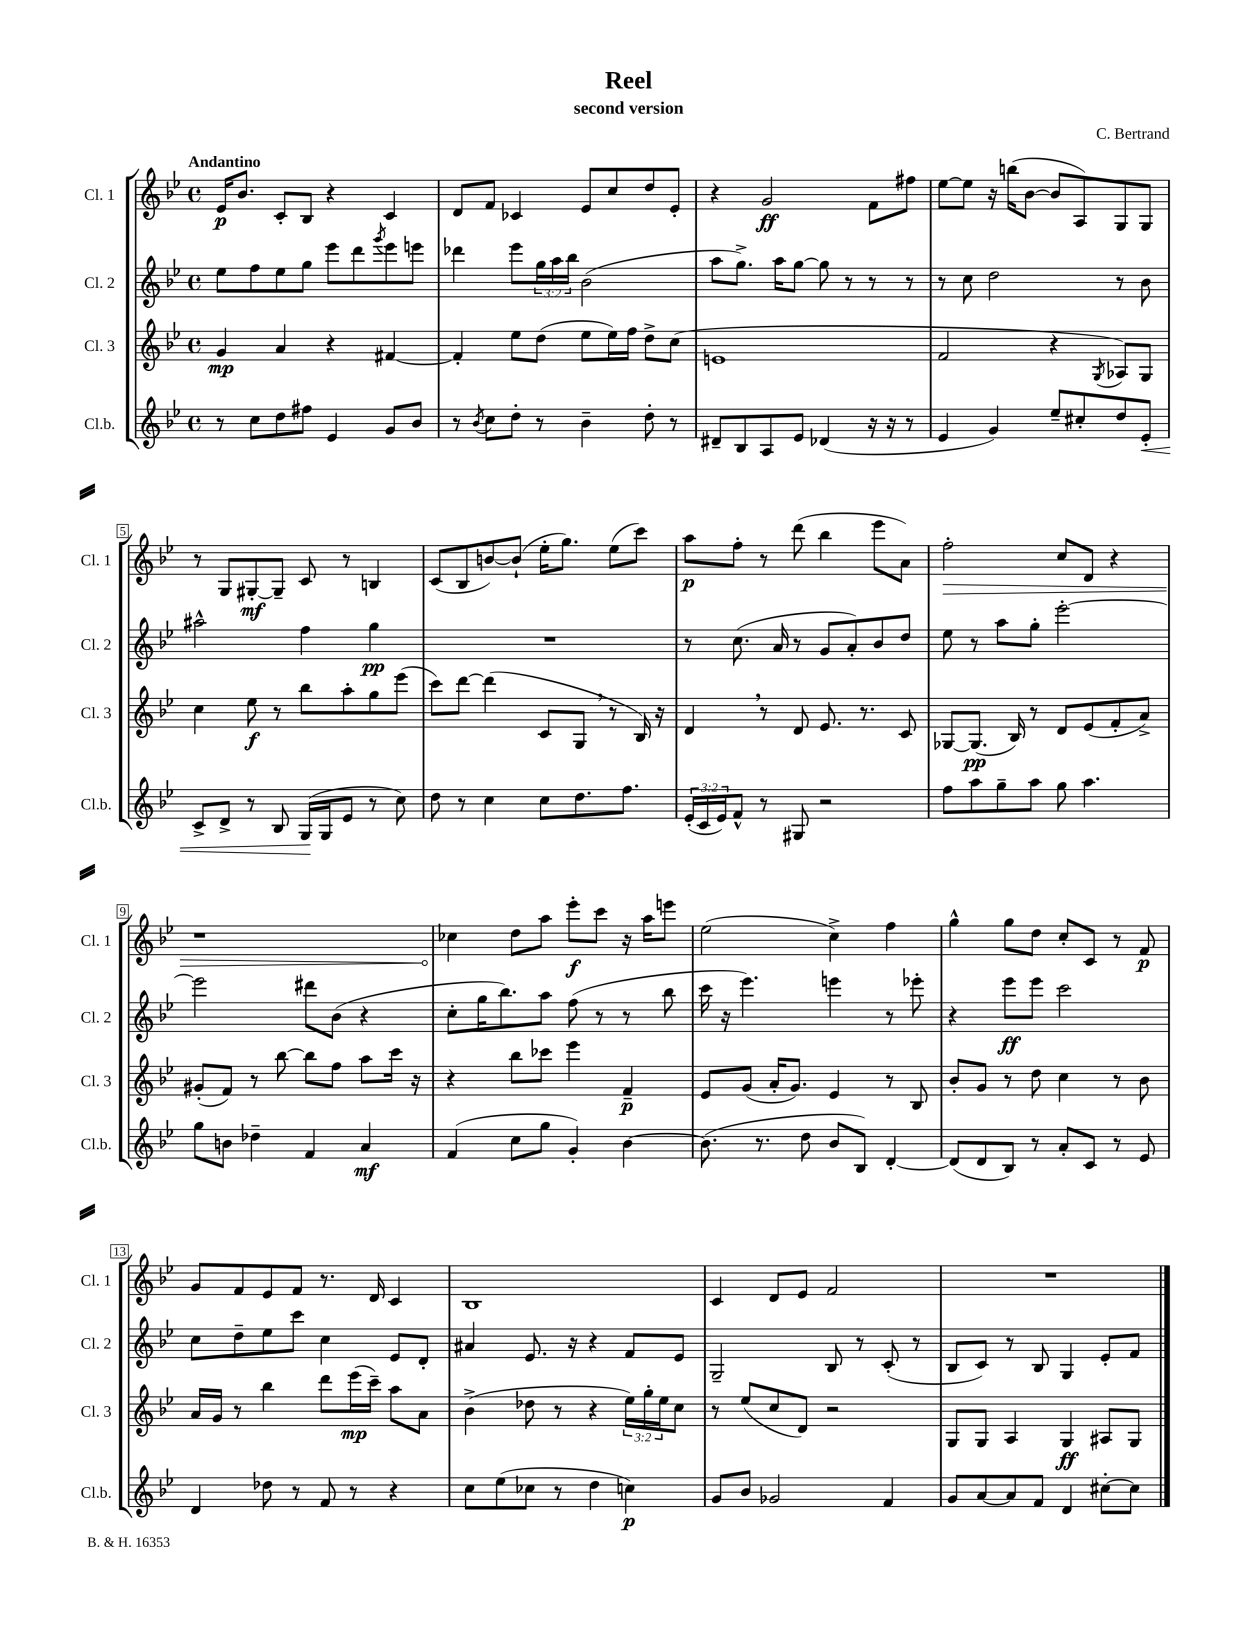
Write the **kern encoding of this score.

**kern	**kern	**kern	**kern
*staff4	*staff3	*staff2	*staff1
*clefG2	*clefG2	*clefG2	*clefG2
*k[b-e-]	*k[b-e-]	*k[b-e-]	*k[b-e-]
*M4/4	*M4/4	*M4/4	*M4/4
*met(c)	*met(c)	*met(c)	*met(c)
8r	4g	8ee-	16e-
.	.	.	8.b-
8cc	.	8ff	.
8dd	4a	8ee-	8c'
8ff#	.	8gg	8B-
4e-	4r	8eee-	4r
.	.	8ddd	.
.	.	8qggg	.
8g	[4f#	8eee-	4c
8b-	.	8eee	.
=	=	=	=
8r	4f#']	4ddd-	8d
8qb-	.	.	.
8cc	.	.	8f
8dd'	8ee-	8eee-	4c-
8r	(8dd	24gg	.
.	.	24aa	.
.	.	24bb-	.
4b-~	8ee-	(2b-	8e-
.	16ee-)	.	8cc
.	16ff	.	.
8dd'	8dd^	.	8dd
8r	(8cc	.	8e-'
=	=	=	=
8d#~	1e	8aa	4r
8B-	.	8.gg^)	.
8A	.	.	2g
.	.	16aa	.
8e-	.	[8gg	.
(4d-	.	8gg]	.
.	.	8r	.
16r	.	8r	8f
16r	.	.	.
8r	.	8r	8ff#
=	=	=	=
4e-	2f	8r	[8ee-
.	.	8cc	8ee-]
4g)	.	2dd	16r
.	.	.	(16bb
.	.	.	[8b-
8ee-~	4r	.	8b-]
8cc#'	.	.	8A)
.	8qG	.	.
8dd	8A-)	8r	8G
8e-'	8G	8b-	8G
=	=	=	=
8c^	4cc	2aa#^^	8r
8d^	.	.	8G
8r	8ee-	.	[8G#'
8B-	8r	.	8G#~]
(16G	8bb-	4ff	8c
16G	.	.	.
8e-	8aa'	.	8r
8r	8gg	4gg	4B
8cc)	(8eee-	.	.
=	=	=	=
8dd	8ccc)	1r	(8c
8r	[8ddd	.	8B-
4cc	(4ddd]	.	[8b)
.	.	.	(8b`]
8cc	8c	.	16ee-'
.	.	.	8.gg)
8.dd	8G	.	.
.	8r	.	(8ee-
8.ff	.	.	.
.	16B-)	.	8ccc)
.	16r	.	.
=	=	=	=
(24e-'	4d	8r	8aa
24c	.	.	.
24e-)	.	.	.
8f^^	.	(8.cc	8ff'
8r	8r	.	8r
.	.	16a	.
8G#	8d	8r	(8ddd
2r	8.e-	8g	4bb-
.	.	8a')	.
.	8.r	.	.
.	.	8b-	8eee-
.	8c	8dd	8a)
=	=	=	=
8ff	[8G-	8ee-	2ff'
8aa	(8.G-]	8r	.
8gg~	.	8aa	.
.	16B-)	.	.
8aa	8r	8gg'	.
8gg	8d	[2eee-'	8cc
4.aa	(8e-	.	8d
.	8f'	.	4r
.	8a^)	.	.
=	=	=	=
8gg	(8g#'	2eee-]	1r
8b	8f)	.	.
4dd-~	8r	.	.
.	[8bb-	.	.
4f	8bb-]	8ddd#	.
.	8ff	(8b-	.
4a	8aa	4r	.
.	16ccc	.	.
.	16r	.	.
=	=	=	=
(4f	4r	8cc'	4cc-
.	.	16gg	.
.	.	8.bb-)	.
8cc	8bb-	.	8dd
8gg	8ccc-	8aa	8aa
4g')	4eee-	(8ff	8eee-'
.	.	8r	8ccc
[4b-	4f~	8r	16r
.	.	.	16aa
.	.	8bb-	8eee
=	=	=	=
(8.b-]	8e-	16ccc	(2ee-
.	.	16r	.
.	(8g	4.eee-)	.
8.r	.	.	.
.	16a'	.	.
.	8.g)	.	.
8dd	.	.	.
8b-	4e-	4eee	4cc^)
8B-)	.	.	.
[4d'	8r	8r	4ff
.	8B-	8eee-'	.
=	=	=	=
(8d]	8b-'	4r	4gg^^
8d	8g	.	.
8B-)	8r	8eee-	8gg
8r	8dd	8eee-	8dd
8a'	4cc	2ccc	8cc'
8c	.	.	8c
8r	8r	.	8r
8e-	8b-	.	8f
=	=	=	=
4d	16a	8cc	8g
.	16g	.	.
.	8r	8dd~	8f
8dd-	4bb-	8ee-	8e-
8r	.	8ccc	8f
8f	8ddd	4cc	8.r
8r	(16eee-	.	.
.	16ccc~)	.	16d
4r	8aa	8e-	4c
.	8a	8d'	.
=	=	=	=
8cc	(4b-^	4a#	1B-
(8ee-	.	.	.
8cc-	8dd-	8.e-	.
8r	8r	.	.
.	.	16r	.
4dd	4r	4r	.
4cc)	24ee-)	8f	.
.	24gg'	.	.
.	24ee-	.	.
.	8cc	8e-	.
=	=	=	=
8g	8r	2G~	4c
8b-	(8ee-	.	.
2g-	8cc	.	8d
.	8d)	.	8e-
.	2r	8B-	2f
.	.	8r	.
4f	.	(8c'	.
.	.	8r	.
=	=	=	=
8g	8G	8B-	1r
[8a	8G	8c)	.
8a]	4A	8r	.
8f	.	8B-	.
4d	4G	4G	.
[8cc#'	8A#	8e-'	.
8cc#]	8G	8f	.
==	==	==	==
*-	*-	*-	*-
